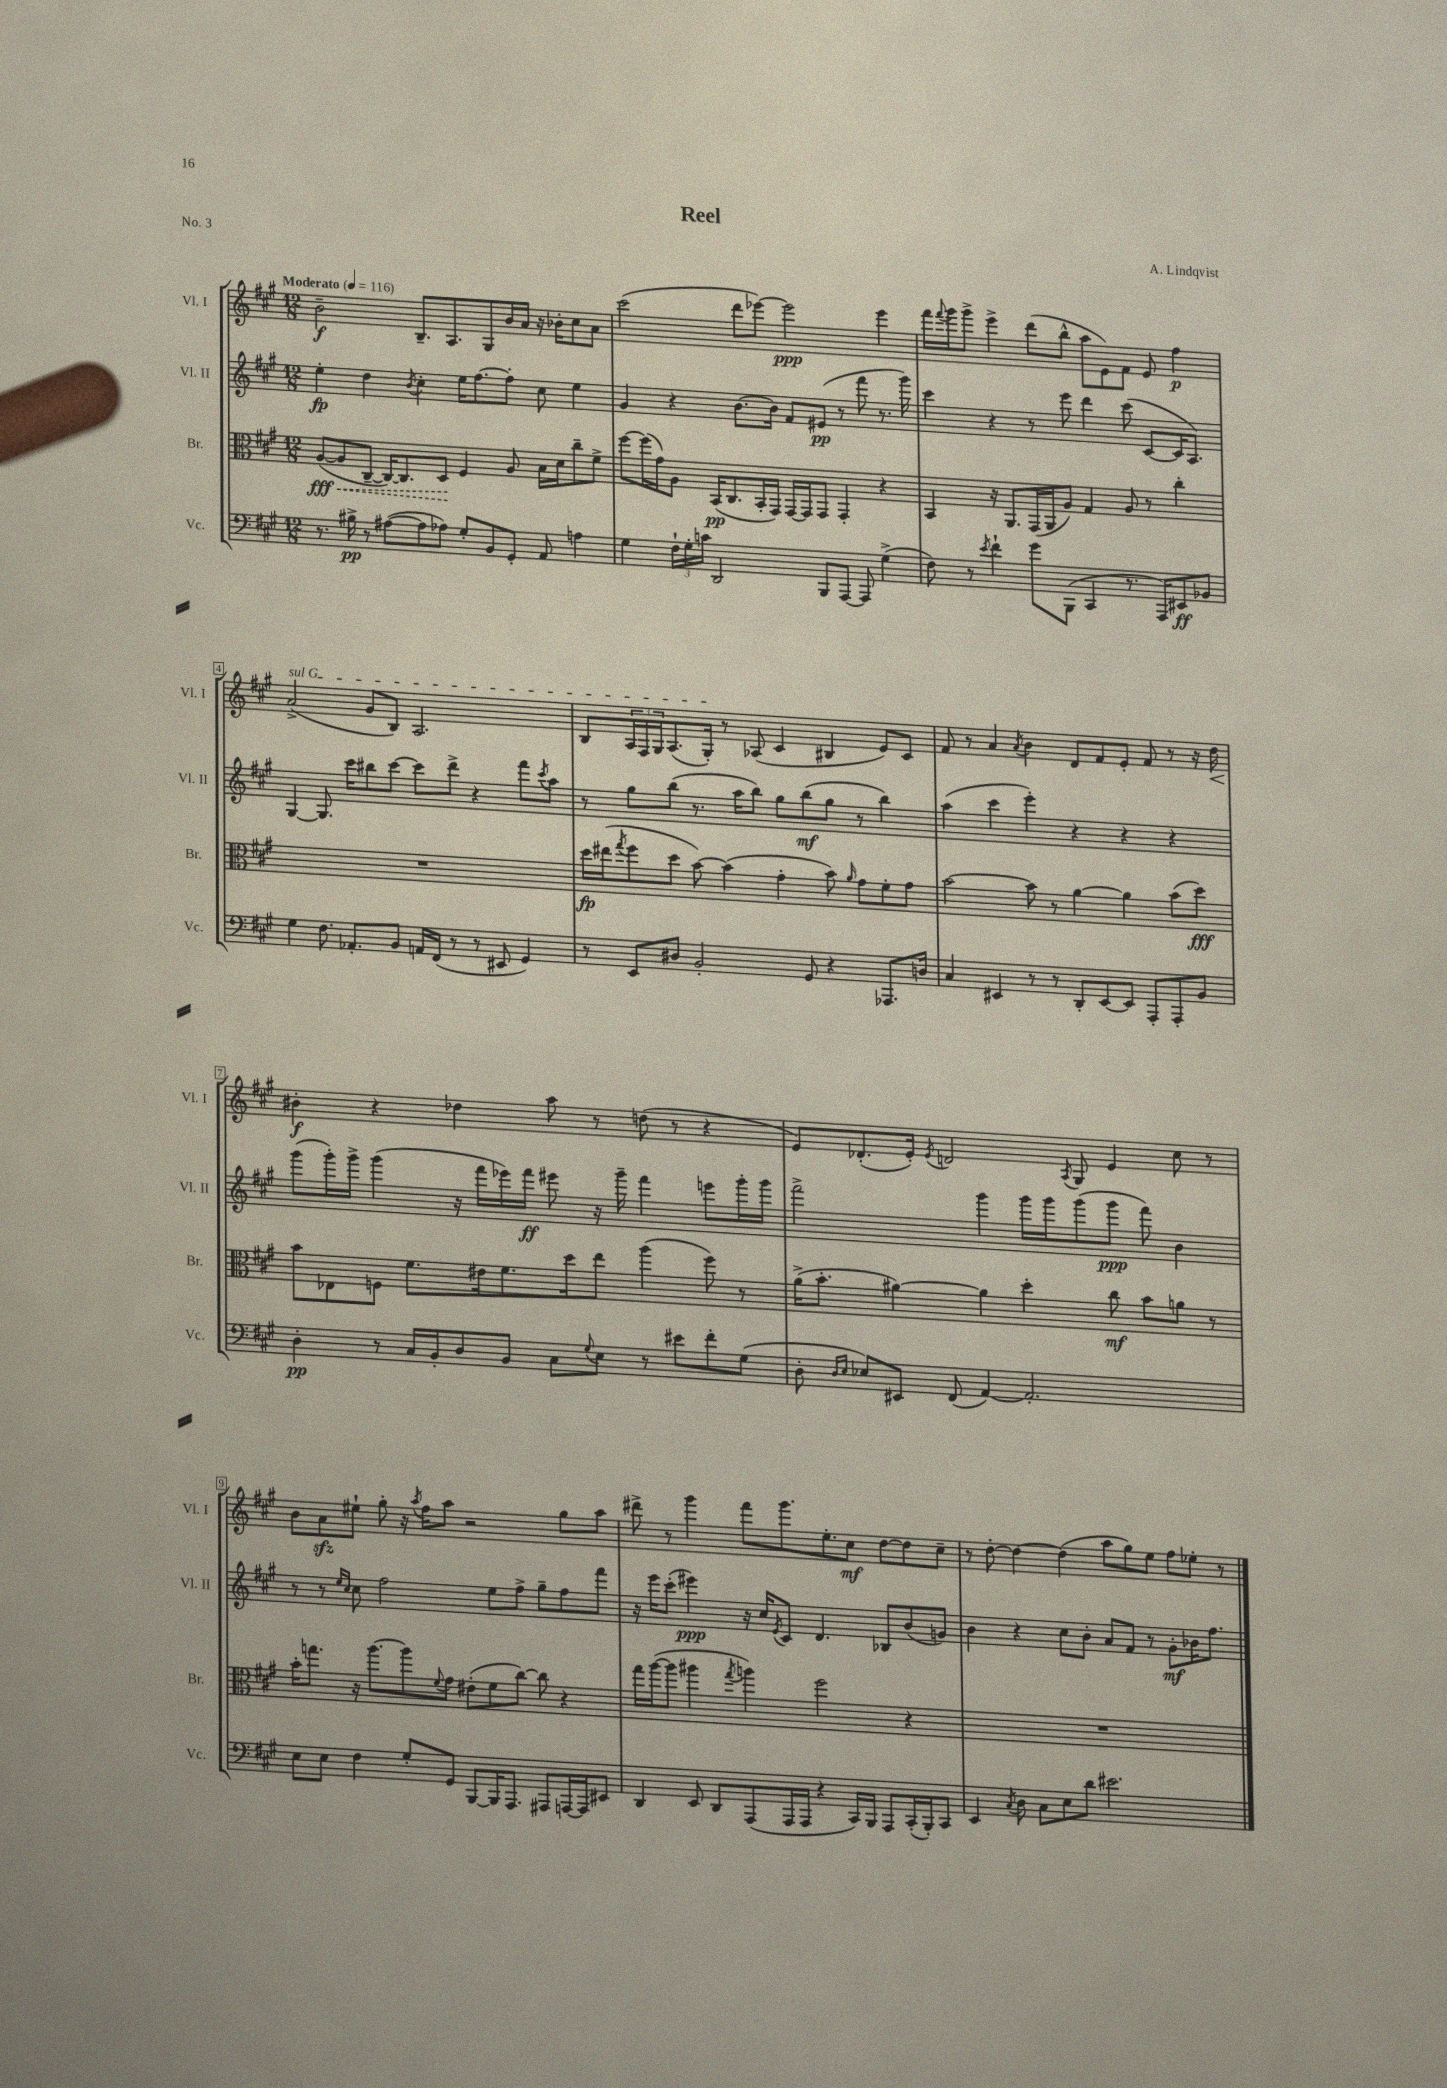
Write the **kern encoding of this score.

**kern	**dynam	**kern	**dynam	**kern	**dynam	**kern	**dynam
*part4	*part4	*part3	*part3	*part2	*part2	*part1	*part1
*staff4	*staff4	*staff3	*staff3	*staff2	*staff2	*staff1	*staff1
*I"Vc.	*	*I"Br.	*	*I"Vl. II	*	*I"Vl. I	*
*I'Vc.	*	*I'Br.	*	*I'Vl. II	*	*I'Vl. I	*
*clefF4	*	*clefC3	*	*clefG2	*	*clefG2	*
*k[f#c#g#]	*	*k[f#c#g#]	*	*k[f#c#g#]	*	*k[f#c#g#]	*
*M12/8	*	*M12/8	*	*M12/8	*	*M12/8	*
*MM116	*	*MM116	*	*MM116	*	*MM116	*
=1	=1	=1	=1	=1	=1	=1	=1
!	!	!	!	!	!	!LO:TX:a:B:t=Moderato	!
!	!	!	!LO:HP:b	!	!	!	!
8.r	.	([8A/L	< fff	4ee'\	fp	2b~\	f
.	.	8A/]	.	.	.	.	.
16B#X^\	pp	.	.	.	.	.	.
8r	.	[8C#~/J	.	4dd\	.	.	.
([8A#X\L	.	16C#/KL_)	.	.	.	.	.
.	.	8.C#/]	.	.	.	.	.
.	.	.	.	8qb/	.	.	.
8A#\]	.	.	.	4cc#'\	.	8.B~/L	.
8A-X\J)	.	8D/J	.	.	.	.	.
.	.	.	.	.	.	8.A/	.
8G#'/L	.	4F#/	[	16ee\KL	.	.	.
.	.	.	.	[8.ff#\	.	.	.
8BB/	.	.	.	.	.	8G#/	.
8GG#'/J	.	8A/	.	8ff#'\J]	.	16b/L	.
.	.	.	.	.	.	16a/JJ	.
8AA/	.	16B\LL	.	8cc#\	.	16r	.
.	.	16d\J	.	.	.	16b-X'\KL	.
4An\	.	8cc#~\	.	4ee\	.	8cc#\	.
.	.	8f#^\J	.	.	.	8a\J	.
=2	=2	=2	=2	=2	=2	=2	=2
4G#\	.	[8ff#\L	.	4g#/	.	(2ccc#\	.
.	.	(16ff#\L]	.	.	.	.	.
.	.	16g#\J)	.	.	.	.	.
24F#`\LL	.	8A\J	.	4r	.	.	.
24G#'\	.	.	.	.	.	.	.
24cn\JJ	.	.	.	.	.	.	.
2DD/	.	(16BB/KL	pp	.	.	.	.
.	.	8.C#/	.	.	.	.	.
.	.	.	.	[8.b\L	.	8ddd\L	.
.	.	16BB'/L	.	.	.	[8eee-X\J)	.
.	.	16GG#/JJ)	.	16b\Jk]	.	.	.
.	.	[16GG#/LL	.	8f#/L	.	2eee-\]	ppp
.	.	16GG#/J]	.	.	.	.	.
8BBB/L	.	8GG#/J	.	(8e#X/J	pp	.	.
[8AAA/J	.	4GG#'/	.	8r	.	.	.
8AAA/]	.	.	.	8fff#\	.	.	.
(4G#^\	.	4r	.	8.r	.	4eee-\	.
.	.	.	.	16ggg#\)	.	.	.
=3	=3	=3	=3	=3	=3	=3	=3
8F#\)	.	4BB/	.	4ccc#\	.	16fff#\LL	.
.	.	.	.	.	.	8qqfff#/	.
.	.	.	.	.	.	16ggg#\J	.
8r	.	.	.	.	.	8ggg#^\J	.
8qe/	.	.	.	.	.	.	.
4f#`\	.	16r	.	4r	.	4eee^\	.
.	.	8.AA/L	.	.	.	.	.
8g#\L	.	(16GG#/L	.	8r	.	(8ddd\L	.
.	.	16AA/J	.	.	.	.	.
(8BBB\J	.	8A/J)	.	8eee\	.	8bb^^\J	.
4CC#/	.	4G#/	.	4ddd\	.	8aa\L	.
.	.	.	.	.	.	8e\)	.
8.r	.	8A/	.	(8ccc#\	.	8f#\J	.
.	.	8r	.	[8c#/L	.	8e/	.
16AAA/KL)	.	.	.	.	.	.	.
8EE#X/	ff	4cc#'\	.	16c#/K]	.	4ff#\	p
.	.	.	.	8.A/J)	.	.	.
8BB-X/J	.	.	.	.	.	.	.
!!LO:LB:g=z
=4	=4	=4	=4	=4	=4	=4	=4
!	!	!	!	!	!	!LO:TX:a:i:t=sul G	!
4G#\	.	1.r	.	[4G#/	.	(2a^/	.
8.F#\	.	.	.	8.G#/]	.	.	.
8.AA-X'/L	.	.	.	16ccc#\KL	.	.	.
.	.	.	.	8bb#X\	.	8g#/L	.
8BB/J	.	.	.	[8ccc#\J	.	8B/J)	.
16AAn/LL	.	.	.	8ccc#\L]	.	2.A/	.
(16FF#/JJ	.	.	.	.	.	.	.
8r	.	.	.	8ddd^\J	.	.	.
8r	.	.	.	4r	.	.	.
8EE#X/	.	.	.	.	.	.	.
4GG#/)	.	.	.	8fff#\L	.	.	.
.	.	.	.	8qccc#/	.	.	.
.	.	.	.	8aa\J	.	.	.
=5	=5	=5	=5	=5	=5	=5	=5
8r	.	16dd\LL	fp	8r	.	8B/L	.
.	.	(16ee#X\J	.	.	.	.	.
.	.	8qgg#/	.	.	.	.	.
8EE/L	.	8ff#\	.	8gg#\L	.	24A/L	.
.	.	.	.	.	.	24F#/	.
.	.	.	.	.	.	24G#/J	.
8D#X/J	.	8dd\J	.	(8bb\J	.	(8.A/	.
2BB'/	.	[8b\)	.	8.r	.	.	.
.	.	.	.	.	.	16G#'/Jk)	.
.	.	(4b\]	.	.	.	8r	.
.	.	.	.	16aa\KL	.	.	.
.	.	.	.	8bb\J)	.	(8A-X/	.
.	.	4g#'\	.	8gg#\L	.	4c#/	.
8GG#/	.	.	.	(8bb\	mf	.	.
4r	.	8b\)	.	8gg#\J	.	4B#X/	.
.	.	16qqa/	.	.	.	.	.
.	.	8g#\L	.	8r	.	.	.
8.AAA-X/L	.	8f#'\	.	4bb\)	.	8e/L)	.
.	.	8g#\J	.	.	.	8c#/J	.
16Dn/Jk	.	.	.	.	.	.	.
=6	=6	=6	=6	=6	=6	=6	=6
4C#/	.	[2b\	.	(4aa\	.	8f#/	.
.	.	.	.	.	.	8r	.
4EE#X/	.	.	.	4ccc#\	.	4a/	.
.	.	.	.	.	.	8qa/	.
8r	.	8b\]	.	4eee'\)	.	4b\	.
8r	.	8r	.	.	.	.	.
8DD'/L	.	[4a\	.	4r	.	8d/L	.
[8EE#/	.	.	.	.	.	8f#/	.
8EE#/J]	.	4a\]	.	4r	.	8e'/J	.
8AAA'/L	.	.	.	.	.	8f#/	.
8AAA'/	.	(8b\L	.	4r	.	8r	.
8BB/J	.	8dd\J)	fff	.	.	16r	.
!	!	!	!	!	!	!	!LO:HP:b
.	.	.	.	.	.	16dd\	<
!!LO:LB:g=z
=7	=7	=7	=7	=7	=7	=7	=7
4D'\	pp	8b\L	.	(8ggg#\L	.	4b#X'\	f
.	.	8E-X\	.	16ggg#'\L)	.	.	.
.	.	.	.	16ggg#^\JJ	.	.	.
8r	.	8Fn\J	.	(4ggg#\	.	4r	[
16C#/LL	.	8.f#\L	.	.	.	.	.
16BB'/J	.	.	.	.	.	.	.
8D/	.	.	.	16r	.	4dd-X\	.
.	.	16e#X\k	.	16fff#\LL	.	.	.
8BB/J	.	8.f#\	.	16eee-X\)	.	.	.
.	.	.	.	16fff#\JJ	ff	.	.
8C#\L	.	.	.	8eee#X\	.	8aa\	.
.	.	16dd\k	.	.	.	.	.
8qqG#/	.	.	.	.	.	.	.
8E\J	.	8ee\J	.	16r	.	8r	.
.	.	.	.	16ggg#~\	.	.	.
8r	.	(4aa\	.	4fff#\	.	(8ddn\	.
8e#X\L	.	.	.	.	.	8r	.
8f#'\	.	8ff#\)	.	8eeen\L	.	4r	.
(8G#\J	.	8r	.	16ggg#'\L	.	.	.
.	.	.	.	16ggg#\JJ	.	.	.
=8	=8	=8	=8	=8	=8	=8	=8
8D'\	.	(16a^\KL	.	2fff#^\	.	8e/L)	.
.	.	8.b'\J	.	.	.	.	.
16qqD/LL	.	.	.	.	.	.	.
16qqE/JJ	.	.	.	.	.	.	.
8E-X/L)	.	.	.	.	.	(8.d-X'/	.
8EE#X/J	.	[4a#X\)	.	.	.	.	.
.	.	.	.	.	.	16e'/Jk)	.
.	.	.	.	.	.	8qe/	.
(8FF#/	.	.	.	.	.	2dn/	.
[4AA/)	.	4a#\]	.	4ggg#\	.	.	.
2.AA'/]	.	4dd'\	.	16ggg#\LL	.	.	.
.	.	.	.	16ggg#\J	.	.	.
.	.	.	.	.	.	8qA/	.
.	.	.	.	(8ggg#\	.	8G#/	.
.	.	8cc#\	mf	8ggg#\J	ppp	4e/	.
.	.	8b\L	.	8fff#\)	.	.	.
.	.	8an\J	.	4b\	.	8cc#\	.
.	.	8r	.	.	.	8r	.
!!LO:LB:g=z
=9	=9	=9	=9	=9	=9	=9	=9
8E\L	.	16b'\KL	.	8r	.	8b\L	.
.	.	8.ggn\J	.	.	.	.	.
8E\J	.	.	.	8r	.	8azz\	.
.	.	.	.	16qqee/LL	.	.	.
.	.	.	.	16qqcc#/JJ	.	.	.
4F#\	.	16r	.	8cc#\	.	8ee#X`\J	.
.	.	[8.aa\L	.	.	.	.	.
.	.	.	.	2ff#\	.	8gg#'\	.
8G#'/L	.	8aa\]	.	.	.	16r	.
.	.	.	.	.	.	8qaa/	.
.	.	.	.	.	.	16ff#\KL	.
.	.	8qqf#/	.	.	.	.	.
8GG#/J	.	8g#\J	.	.	.	8aa\J	.
[8BBB/L	.	(8e#X'\L	.	.	.	2r	.
16BBB/K]	.	8f#\	.	8ee\L	.	.	.
8.AAA/J	.	.	.	.	.	.	.
.	.	[8cc#\J)	.	8ff#^\J	.	.	.
8AAA#X/L	.	8cc#\]	.	8gg#~\L	.	.	.
[16AAAn/L	.	4r	.	8ff#\	.	8gg#\L	.
16AAA/J]	.	.	.	.	.	.	.
8EE#X/J	.	.	.	8fff#\J	.	8aa\J	.
=10	=10	=10	=10	=10	=10	=10	=10
4DD/	.	16gg#\LL	.	16r	.	8ddd#X^\	.
.	.	([16aa\J	.	16eee\KL	.	.	.
.	.	8aa\J]	.	(8ccc#'\J	.	8r	.
8EE/	.	4aa#X\	.	4eee#X\)	ppp	4ggg#\	.
8DD/L	.	.	.	.	.	.	.
.	.	8qgg#/	.	.	.	.	.
(8AAA/	.	4aan\)	.	16r	.	8fff#\L	.
.	.	.	.	16cc#/KL	.	.	.
.	.	.	.	8qe/	.	.	.
16AAA/L	.	.	.	8c#/J	.	8.ggg#\	.
16AAA/JJ	.	.	.	.	.	.	.
4r	.	2ff#\	.	4.d/	.	.	.
.	.	.	.	.	.	8.ee'\	.
16CC#/LL)	.	.	.	.	.	8cc#\J	mf
16BBB/JJ	.	.	.	.	.	.	.
8AAA/L	.	.	.	8B-X/L	.	[8dd\L	.
(16CC#'/L	.	4r	.	(8b/	.	8dd\]	.
16BBB'/J)	.	.	.	.	.	.	.
8CC#/J	.	.	.	8gn/J)	.	8cc#~\J	.
=11	=11	=11	=11	=11	=11	=11	=11
4EE/	.	1.r	.	4b\	.	8r	.
.	.	.	.	.	.	[8dd'\	.
8qC#/	.	.	.	.	.	.	.
8D\	.	.	.	4r	.	4dd\_	.
8C#\L	.	.	.	.	.	.	.
8E\	.	.	.	8cc#\L	.	(4dd\]	.
8d\J	.	.	.	8b'\J	.	.	.
2.e#X\	.	.	.	8a/L	.	8aa\L	.
.	.	.	.	8f#/J	.	8gg#\)	.
.	.	.	.	8r	.	8ee\J	.
.	.	.	.	8g#'\L	mf	8ff#\L	.
.	.	.	.	16b-X\K	.	8ee-X'\J	.
.	.	.	.	8.ff#\J	.	.	.
.	.	.	.	.	.	8r	.
==	==	==	==	==	==	==	==
*-	*-	*-	*-	*-	*-	*-	*-
